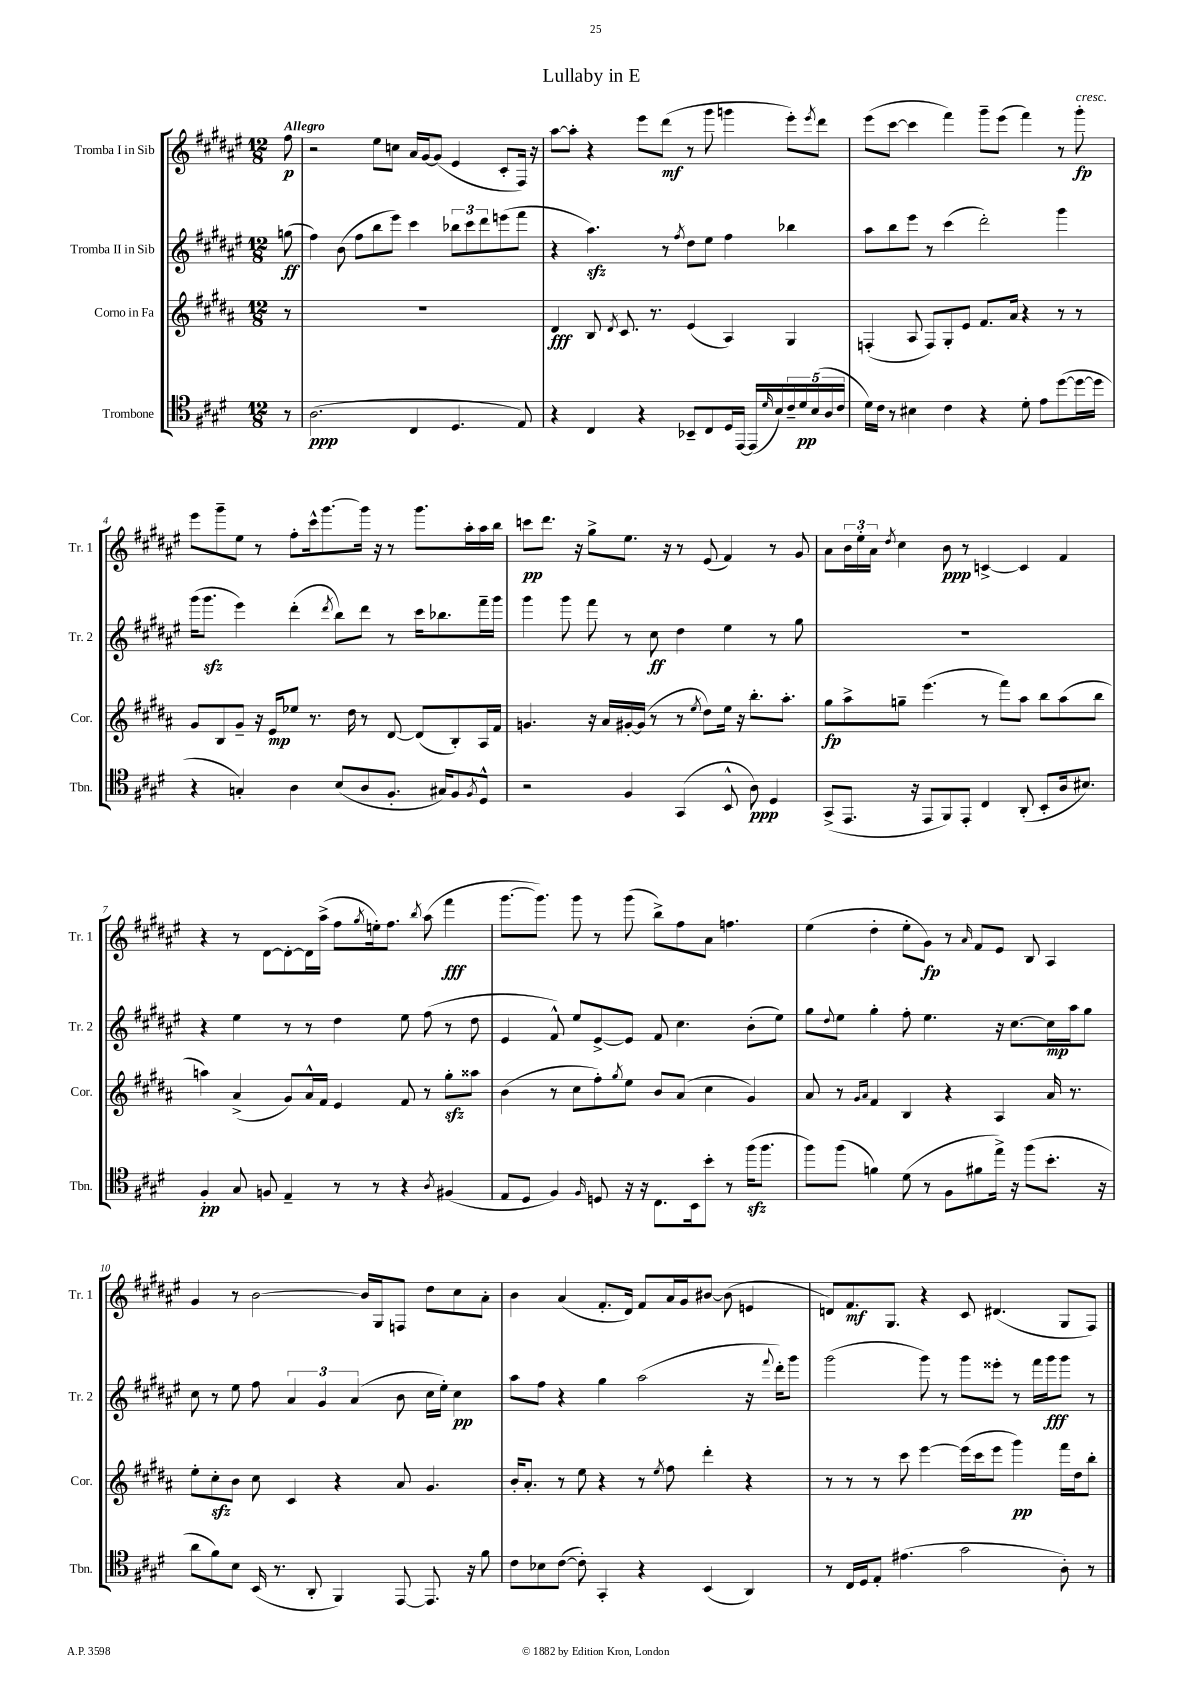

**kern	**kern	**kern	**kern
*staff4	*staff3	*staff2	*staff1
*clefC4	*clefG2	*clefG2	*clefG2
*k[f#c#g#d#]	*k[f#c#g#d#a#]	*k[f#c#g#d#a#e#]	*k[f#c#g#d#a#e#]
*M12/8	*M12/8	*M12/8	*M12/8
8r	8r	(8gg\	8ff#\
=	=	=	=
(2.A\	1.r	4ff#\)	2r
.	.	(8b\	.
.	.	8ff#\L	.
.	.	8bb\	8ee#\L
.	.	8eee#\J)	8cc\J
4C#/	.	4ccc#\	16a#/LL
.	.	.	[16g#/J
.	.	.	(8g#/]J
4.D#/	.	12bb-\L	4e#/
.	.	12ccc#\	.
.	.	12ddd#\	.
.	.	(8eee\	8c#'/L
8E/)	.	8fff#\J	16F#/Jk)
.	.	.	16r
=	=	=	=
4r	4d#/	4r	[8aa#\L
.	.	.	8aa#'\]J
4C#/	8B/	4.aa#\)	4r
.	8qd#/	.	.
.	8.c#/	.	.
4r	.	.	8eee#\L
.	8.r	.	.
.	.	8r	(8ddd#\J
.	.	8qff#/	.
8BB-~/L	(4e/	8dd#\L	8r
8C#/	.	8ee#\J	8ggg#\
16D#/L	4A#/)	4ff#\	4ggg\
[16EE/JJ	.	.	.
(16EE/]LL	.	.	.
16qqd#/	.	.	.
16B/)	.	.	.
20c#~/	4G#/	4bb-\	8eee#'\L)
20d#/	.	.	.
(20B/	.	.	.
.	.	.	8qeee#/
.	.	.	8ddd#\J
20A/	.	.	.
20c#/JJ	.	.	.
=	=	=	=
16d#\LL)	(4F'/	8aa#\L	(8eee#\L
16c#\JJ	.	.	.
8r	.	8bb\	[8ccc#\J
4B#\	8A#/	8eee#\J	4ccc#\]
.	8F/L)	8r	.
4c#\	8G#'/	(4ccc#\	4fff#\)
.	8e/J	.	.
4r	8.f#/L	2ddd#'\)	8ggg#~\L
.	.	.	(8eee#\J
.	16a#/Jk	.	.
8d#'\	4r	.	4fff#\)
8e\L	.	.	.
([8dd#\	8r	4ggg#\	8r
16dd#\_L	8r	.	8ggg#'\
16dd#\]JJ	.	.	.
=	=	=	=
4r	8g#/L	(16ggg#\LK	8eee#\L
.	.	8.ggg#\J	.
.	8B/	.	8ggg#~\
4G'/)	8g#~/J	4eee#\)	8ee#\J
.	16r	.	8r
.	16e/LK	.	.
4A\	8ee-/J	(4ddd#'\	8ff#'\L
.	8.r	.	16ccc#^^\k
.	.	.	[8.ggg#\
.	.	8qddd#/	.
(8B/L	.	8bb\L)	.
.	16dd#\	.	.
8A/	8r	8ddd#\J	16ggg#\]Jk
.	.	.	16r
8.F#'/J	[8d#/	8r	8r
.	(8d#/]L	16ccc#\LK	8.ggg#\L
16G#/LK)	.	8.bb-\	.
8F#/	8B'/)	.	.
.	.	.	16aa#'\L
8qF#/	.	.	.
8D#^^/J	16A#/L	16fff#~\L	16aa#\
.	16f#/JJ	16ggg#\JJ	16bb\JJ
=	=	=	=
2r	4.g/	4ggg#\	8ccc\L
.	.	.	8.ddd#\J
.	.	8ggg#\	.
.	.	.	16r
.	16r	8fff#\	8gg#^\L
.	16a#/LL	.	.
4F#/	[16g#'/	8r	8.ee#\J
.	(16g#/]JJ	.	.
.	8r	8cc#\	.
.	.	.	16r
(4GG#/	8r	4dd#\	8r
.	8qee/	.	.
.	8dd#\L)	.	(8e#/
8BB^^/	16ee\Jk	4ee#\	4f#/)
.	16r	.	.
8A\)	8.bb'\L	.	.
4D#/	.	8r	8r
.	8.aa#'\J	.	.
.	.	8gg#\	8g#/
=	=	=	=
(8GG#^/L	8gg#\L	1.r	8a#\L
8.EE/J	8aa#^\	.	24b\L
.	.	.	24ee#'\
.	.	.	24a#\JJ
.	.	.	8qdd#/
.	8gg~\J	.	4cc#\
16r	.	.	.
8EE/L	(4.eee\	.	.
8FF#/)	.	.	8b\
8EE'/J	.	.	8r
4C#/	8r	.	[4c^/
.	8fff#\L)	.	.
(8AA'/	8aa#\J	.	4c/]
8BB'/L	8bb\L	.	.
16A/k	(8aa#\	.	4f#/
8.B#/J)	.	.	.
.	8bb\J	.	.
=	=	=	=
4F#'/	4aa\)	4r	4r
8G#/	(4a#^/	4ee#\	8r
8F/	.	.	[8d#\L
4E~/	8g#/L)	8r	8d#'\_
.	16a#^^/L	8r	16d#\]L
.	16f#/JJ	.	(16aa#^\JJ
8r	4e/	4dd#\	8ff#\L
.	.	.	8qgg#/
8r	.	.	16ee'\k)
.	.	.	8.ff#\J
4r	8f#/	8ee#\	.
.	.	.	8qbb/
.	8r	(8ff#\	(8aa#\
8qA/	.	.	.
(4F#/	8gg#'\L	8r	4fff#\
.	8aa##\J	8dd#\	.
=	=	=	=
8E/L	(4b\	4e#/	[8.ggg#\L
8D#/J	.	.	.
.	.	.	8.ggg#\]J)
4F#/)	8r	8f#^^/)	.
.	8cc#\L	8ee#/L	8ggg#\
16qqF#/	.	.	.
8D/	8ff#'\)	[8e#^/	8r
.	8qgg#/	.	.
16r	8ee\J	8e#/]J	(8ggg#\
16r	.	.	.
8.C#\L	8b/L	8f#/	8bb^\L)
.	(8a#/J	4.cc#\	8ff#\
16BB\k	.	.	.
8b'\J	4cc#\	.	8a#\J
8r	.	.	4.ff\
(16ff#\LK	4g#/)	(8b'\L	.
8.ff#\J	.	.	.
.	.	8ee#\J)	.
=	=	=	=
8ff#\L)	8a#/	8gg#\L	(4ee#\
.	.	8qqdd#/	.
(8ff#\J	8r	8ee#\J	.
.	16qqg#/LL	.	.
.	16qqa#/JJ	.	.
4f\)	4f#/	4gg#'\	4dd#'\
(8d#\	4B/	8ff#'\	8ee#'\L
8r	.	4.ee#\	8g#\J)
8F#\L	4r	.	8r
.	.	.	16qqa#/
8f#\	.	.	8f#/L
16ee^\Jk)	4A#/	16r	8e#/J
16r	.	[8.cc#\L	.
(8ff#\L	.	.	8B/
8.b'\J	16a#/	16cc#\]L	4A#/
.	8.r	16aa#\J	.
.	.	8gg#\J	.
16r	.	.	.
=	=	=	=
8a\L	8ee'\L	8cc#\	4g#/
8f#\)	8cc#'\	8r	.
8B\J	8b\J	8ee#\	8r
(16BB/	8cc#\	8ff#\	[2b\
8.r	.	.	.
.	4c#/	6a#/	.
8AA'/	.	.	.
.	.	6g#/	.
4FF#/)	4r	.	.
.	.	(6a#/	.
.	.	.	16b/]LL
.	.	.	16G#/J
[8EE/	8a#/	8b\	8F/J
8.EE/]	4.g#/	16cc#\LL	8dd#\L
.	.	16ee#'\JJ)	.
.	.	4cc#\	8cc#\
16r	.	.	.
8f#\	.	.	8a#'\J
=	=	=	=
8c#\L	16b'/LK	8aa#\L	4b\
.	8.a#'/J	.	.
8B-\	.	8ff#\J	.
([8c#\J	8r	4r	(4a#/
8c#'\])	8ee\	.	.
4GG#'/	4r	4gg#\	8.f#'/L
.	.	.	16d#/Jk)
4r	8r	(2aa#\	8f#/L
.	8qee/	.	.
.	8ff#\	.	16a#/L
.	.	.	16g#/J
(4BB/	4ddd#'\	.	[8b#/J
.	.	.	(8b#\]
4AA/)	4r	16r	4e/
.	.	8qqfff#/	.
.	.	16ddd#'\LK)	.
.	.	8ggg#\J	.
=	=	=	=
8r	8r	(2ggg#\	8d/L)
16C#/LL	8r	.	8.f#/
16D#/J	.	.	.
8E'/J	8r	.	.
.	.	.	8.G#/J
(4.e#\	8ccc#\	.	.
.	[4eee\	8ggg#\)	4r
.	.	8r	.
2g#\	(16eee\]LL	8ggg#\L	8c#/
.	16ccc#\J	.	.
.	8eee\J	8eee##'\J	(4.d#/
.	4ggg#\)	8r	.
.	.	16fff#\LL	.
.	.	16ggg#\J	.
8A'\)	16fff#\LL	8ggg#\J	8G#/L
.	16dd#\J	.	.
8r	8bb'\J	8r	8F#/J)
==	==	==	==
*-	*-	*-	*-
